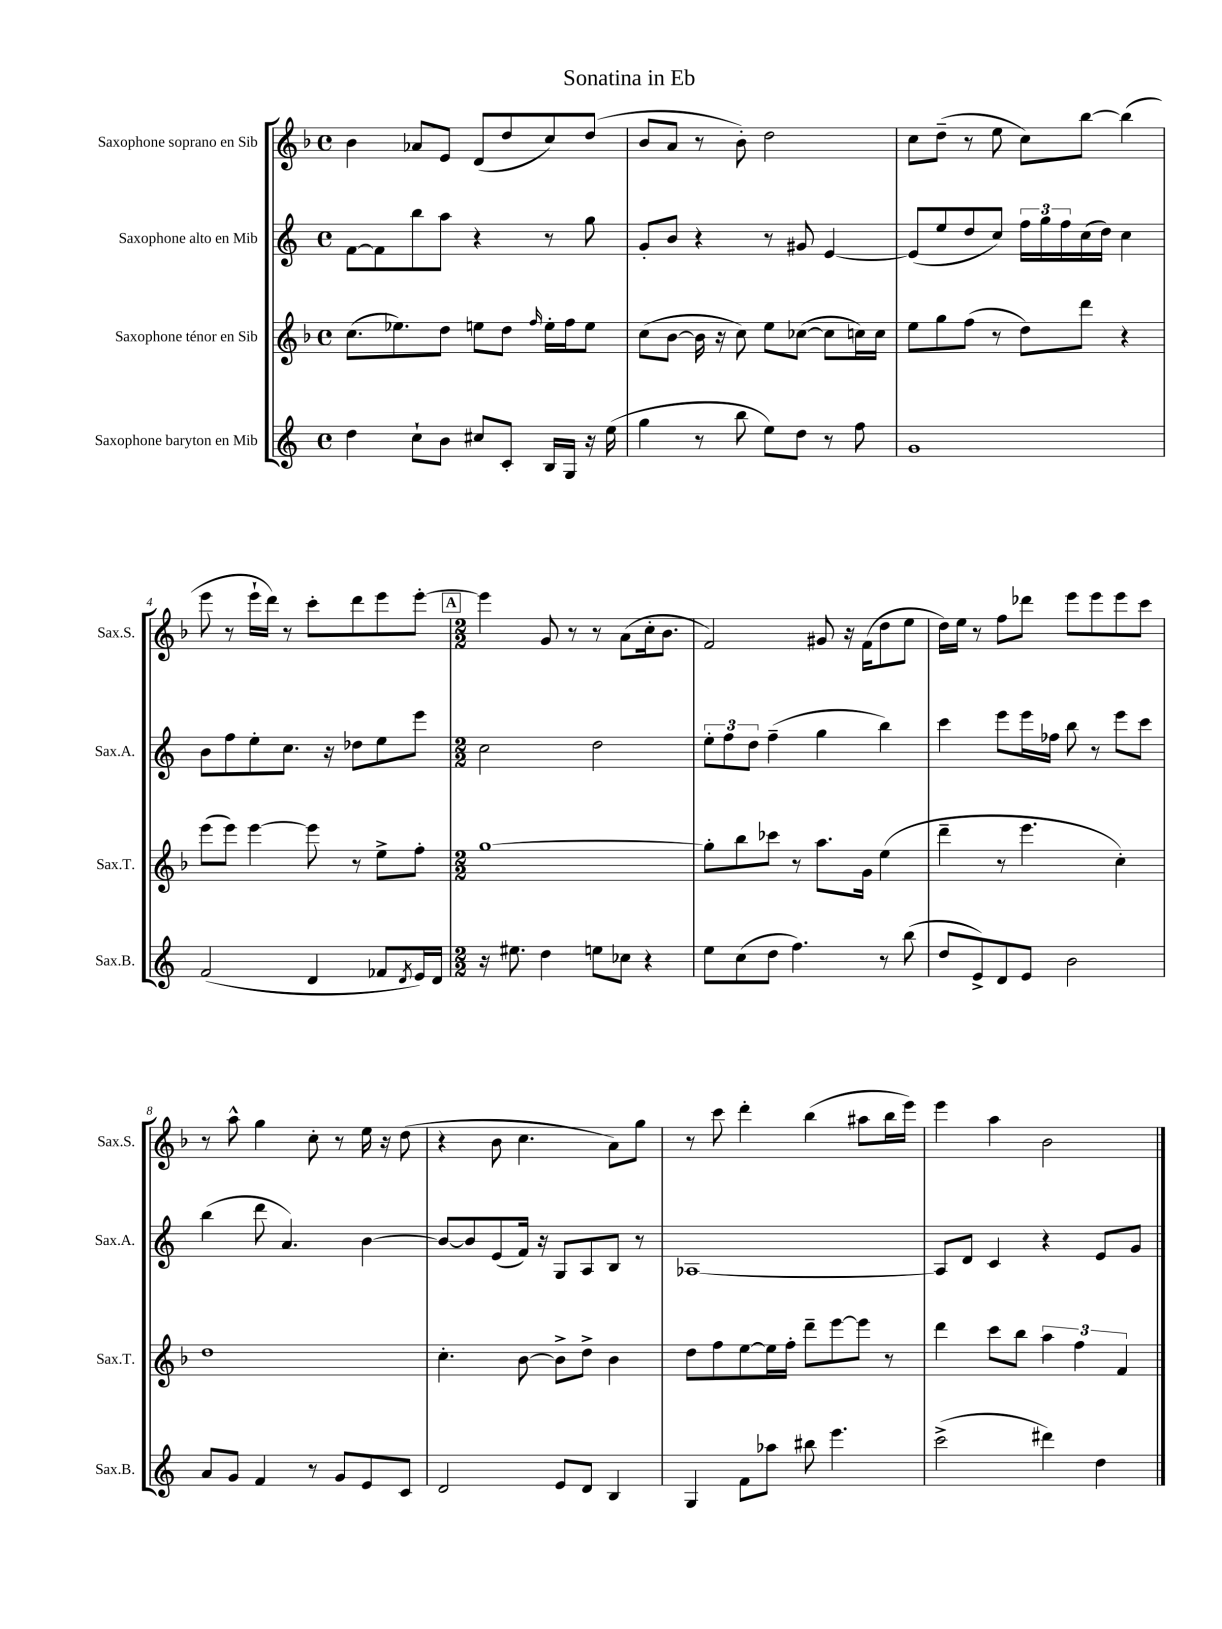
\header { title = "Sonatina in Eb" }
<<
\new StaffGroup <<
\new Staff = "s0" \with { instrumentName = "Saxophone soprano en Sib" shortInstrumentName = "Sax.S." } {
    \clef treble \key f \major \defaultTimeSignature \time 4/4
    bes'4 aes'8 e'8 d'8( d''8 c''8) d''8( |
    bes'8 a'8 r8 bes'8-.) d''2 |
    c''8 d''8--( r8 e''8 c''8) bes''8~ bes''4( |
    e'''8 r8 e'''16-! d'''16) r8 c'''8-. d'''8 e'''8 e'''8~-. |
    \mark \markup { \box "A" } \numericTimeSignature \time 2/2 e'''4 g'8 r8 r8 a'8( c''16-. bes'8. |
    f'2) gis'8 r16 f'16( d''8 e''8 |
    d''16) e''16 r8 f''8 des'''8 e'''8 e'''8 e'''8 c'''8 |
    r8 a''8-^ g''4 c''8-. r8 e''16 r16 d''8( |
    r4 bes'8 c''4. a'8) g''8 |
    r8 c'''8 d'''4-. bes''4( ais''8 bes''16 e'''16) |
    e'''4 a''4 bes'2 \bar "|." |
}
\new Staff = "s1" \with { instrumentName = "Saxophone alto en Mib" shortInstrumentName = "Sax.A." } {
    \clef treble \key c \major \defaultTimeSignature \time 4/4
    f'8~ f'8 b''8 a''8 r4 r8 g''8 |
    g'8-. b'8 r4 r8 gis'8 e'4~ |
    e'8( e''8 d''8 c''8) \tuplet 3/2 { f''16 g''16 f''16 } c''16( d''16) c''4 |
    b'8 f''8 e''8-. c''8. r16 des''8 e''8 e'''8 |
    \mark \markup { \box "A" } \numericTimeSignature \time 2/2 c''2 d''2 |
    \tuplet 3/2 { e''8-. f''8 d''8 } f''4--( g''4 b''4) |
    c'''4 e'''8 e'''16 fes''16 b''8 r8 e'''8 c'''8 |
    b''4( d'''8 a'4.) b'4~ |
    b'8~ b'8 e'8( f'16) r16 g8 a8 b8 r8 |
    aes1~ |
    aes8 d'8 c'4 r4 e'8 g'8 \bar "|." |
}
\new Staff = "s2" \with { instrumentName = "Saxophone ténor en Sib" shortInstrumentName = "Sax.T." } {
    \clef treble \key f \major \defaultTimeSignature \time 4/4
    c''8.( ees''8.) d''8 e''8 d''8 \grace { f''16 } e''16-. f''16 e''8 |
    c''8( bes'8~ bes'16 r16 c''8) e''8 ces''8~( ces''8 c''16) c''16 |
    e''8 g''8 f''8( r8 d''8) d'''8 r4 |
    e'''8( e'''8) e'''4~ e'''8 r8 e''8-> f''8-. |
    \mark \markup { \box "A" } \numericTimeSignature \time 2/2 g''1~ |
    g''8-. bes''8 ces'''8 r8 a''8. g'16 e''4( |
    d'''4-- r8 e'''4. c''4-.) |
    d''1 |
    c''4.-. bes'8~ bes'8-> d''8-> bes'4 |
    d''8 f''8 e''8~ e''16 f''16-. d'''8-- e'''8~ e'''8 r8 |
    d'''4 c'''8 bes''8 \tuplet 3/2 { a''4 f''4 f'4 } \bar "|." |
}
\new Staff = "s3" \with { instrumentName = "Saxophone baryton en Mib" shortInstrumentName = "Sax.B." } {
    \clef treble \key c \major \defaultTimeSignature \time 4/4
    d''4 c''8-! b'8 cis''8 c'8-. b16 g16 r16 e''16( |
    g''4 r8 b''8 e''8) d''8 r8 f''8 |
    g'1 |
    f'2( d'4 fes'8 \acciaccatura { d'8 } e'16) d'16 |
    \mark \markup { \box "A" } \numericTimeSignature \time 2/2 r16 eis''8. d''4 e''8 ces''8 r4 |
    e''8 c''8( d''8 f''4.) r8 b''8( |
    d''8 e'8->) d'8 e'8 b'2 |
    a'8 g'8 f'4 r8 g'8 e'8 c'8 |
    d'2 e'8 d'8 b4 |
    g4 f'8 aes''8 bis''8 e'''4. |
    c'''2->( dis'''4) d''4 \bar "|." |
}
>>
>>
